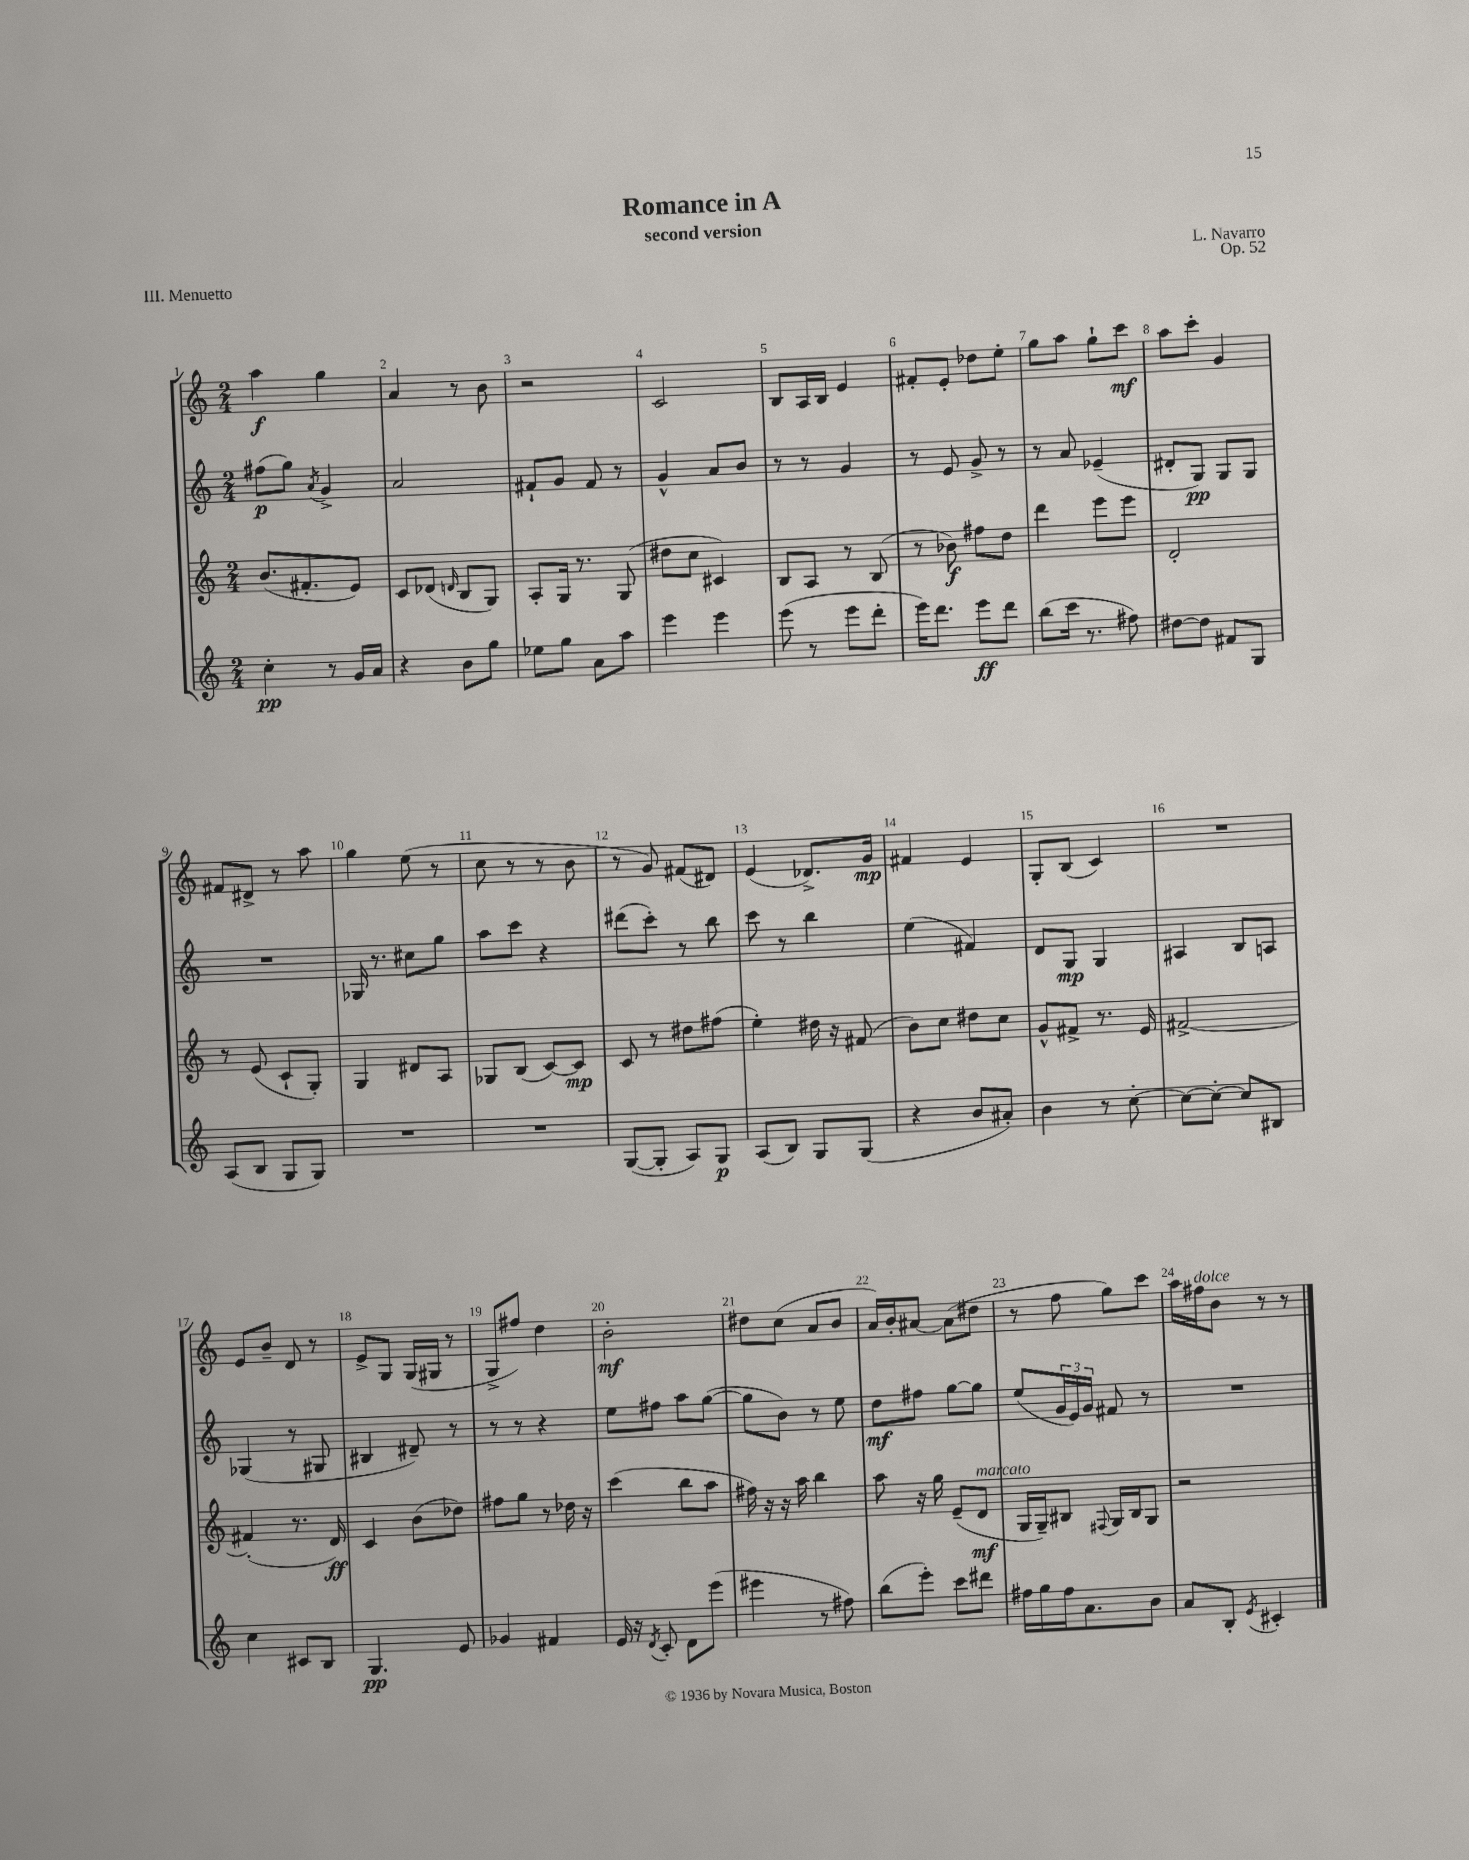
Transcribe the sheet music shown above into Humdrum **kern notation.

**kern	**kern	**kern	**kern
*staff4	*staff3	*staff2	*staff1
*clefG2	*clefG2	*clefG2	*clefG2
*k[]	*k[]	*k[]	*k[]
*M2/4	*M2/4	*M2/4	*M2/4
4cc'	(8.b	(8ff#	4aa
.	.	8gg)	.
.	8.f#'	.	.
.	.	8qa	.
8r	.	4g^	4gg
16g	8e)	.	.
16a	.	.	.
=	=	=	=
4r	8c	2a	4a
.	(8d-	.	.
.	16qqd	.	.
8b	8B	.	8r
8gg	8G)	.	8b
=	=	=	=
8ee-	8A'	8f#`	2r
8gg	16G	8g	.
.	8.r	.	.
8a	.	8f#	.
8aa	(8G	8r	.
=	=	=	=
4eee	8dd#	4g^^	2c
.	8cc	.	.
4eee	4c#)	8a	.
.	.	8b	.
=	=	=	=
(8eee	8B	8r	8B
8r	8A	8r	16A
.	.	.	16B
8eee	8r	4g	4e
8ddd'	(8B	.	.
=	=	=	=
16eee)	8r	8r	8f#'
8.ddd	.	.	.
.	8b-)	8e	8e'
8eee	8ff#	8g^	8dd-
8ddd	8dd	8r	8ee'
=	=	=	=
(8bb	4ddd	8r	8gg
16ccc	.	8a	8aa
8.r	.	.	.
.	8eee	(4e-~	8gg`
8ff#)	8eee	.	8ccc
=	=	=	=
[8dd#	2d'	8d#'	8aa
8dd#]	.	8G)	8ccc'
8f#	.	8G	4g
8G	.	8G	.
=	=	=	=
(8A	8r	2r	8f#
8B	(8e	.	8d#^
8G	8c`	.	8r
8G)	8G')	.	8aa
=	=	=	=
2r	4G	16G-	4gg
.	.	8.r	.
.	8d#	8cc#	(8ee
.	8A	8gg	8r
=	=	=	=
2r	8G-	8aa	8cc
.	(8B	8ccc	8r
.	[8c)	4r	8r
.	8c]	.	8b
=	=	=	=
([8G	8c	(8ddd#	8r
8G']	8r	8ccc')	8g)
8A)	8dd#	8r	(8f#
8G	(8ff#	8bb	8d#)
=	=	=	=
(8A	4ee')	8ccc	(4e
8B)	.	8r	.
8G	16dd#	4bb	8.d-^)
.	16r	.	.
(8G	(8f#	.	.
.	.	.	16g
=	=	=	=
4r	8b)	(4ee	4f#
.	8cc	.	.
8b	8dd#	4f#)	4e
8a#')	8cc	.	.
=	=	=	=
4b	8g^^	8d	8G'
.	8f#^	8G	(8B
8r	8.r	4G	4c)
[8cc'	.	.	.
.	16e	.	.
=	=	=	=
8cc_	[2f#^	4A#	2r
8cc'_	.	.	.
8cc]	.	8B	.
8B#	.	8A	.
=	=	=	=
4cc	(4f#']	(4G-	8e
.	.	.	8b~
8c#	8.r	8r	8d
8B	.	8G#	8r
.	16d)	.	.
=	=	=	=
4.G	4c	4B#	8e^
.	.	.	8G
.	(8b	8d#~)	(16G
.	.	.	16G#
8e	8dd-)	8r	8r
=	=	=	=
4g-	8ff#	8r	8G^
.	8gg	8r	8ff#)
4f#	8r	4r	4dd
.	16dd-	.	.
.	16r	.	.
=	=	=	=
16e	(4ccc	8ee	2b'
16r	.	.	.
8qd	.	.	.
8c'	.	8ff#	.
8d	8bb	8aa	.
(8eee	8aa	([8gg	.
=	=	=	=
4eee#	16ff#)	8gg]	8dd#
.	16r	.	.
.	16r	8b)	(8cc
.	16aa	.	.
8r	4bb	8r	8a
8ff#)	.	8ee	8b
=	=	=	=
(8bb	8aa	8dd	16a)
.	.	.	16b'
8eee')	16r	8ff#	[8a#
.	16gg	.	.
8ccc	(8e~	[8gg	(8a#]
8ddd#	8d	8gg]	8dd#
=	=	=	=
16ff#	16G	(8ee	8r
16gg	16G~)	.	.
16ff#	8B#	24g	8ff
.	.	24e)	.
8.a	.	.	.
.	.	24g	.
.	8qqF#	.	.
.	16G	8f#	8gg)
.	16B#	.	.
8b	8G	8r	8ccc
=	=	=	=
8a	2r	2r	16aa
.	.	.	16ff#
8B'	.	.	8b
8qe	.	.	.
4c#'	.	.	8r
.	.	.	8r
==	==	==	==
*-	*-	*-	*-
